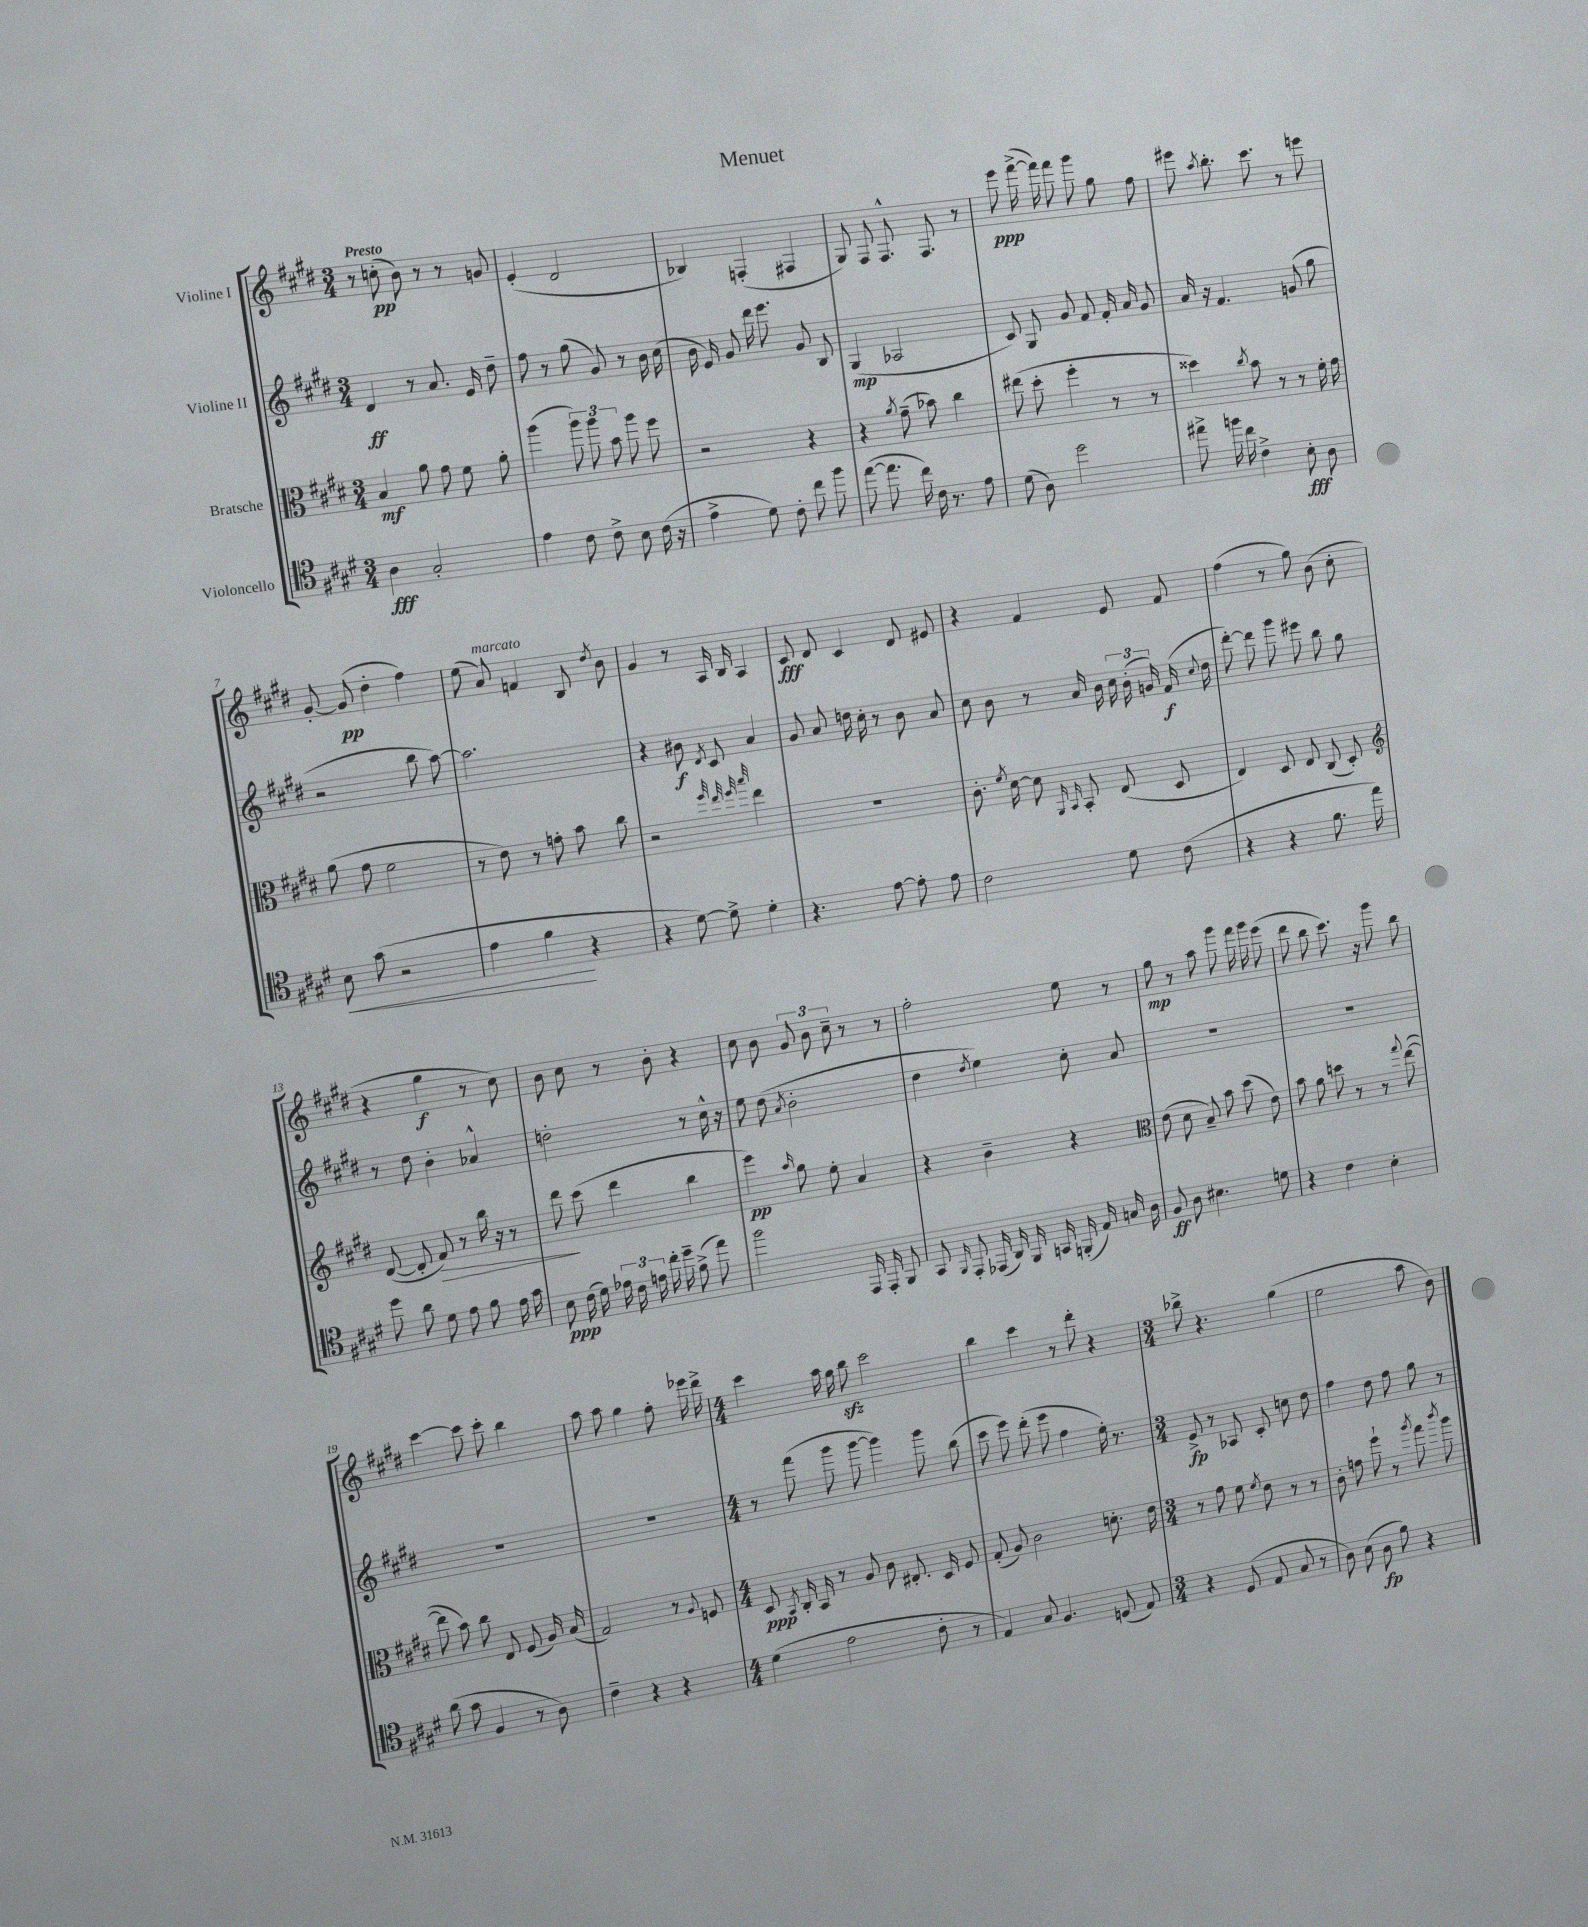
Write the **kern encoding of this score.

**kern	**kern	**kern	**kern
*staff4	*staff3	*staff2	*staff1
*clefC4	*clefC3	*clefG2	*clefG2
*k[f#c#g#d#]	*k[f#c#g#d#]	*k[f#c#g#d#]	*k[f#c#g#d#]
*M3/4	*M3/4	*M3/4	*M3/4
4A	4B	4d#	8r
.	.	.	(8cc'
2G#'	8a	8r	8b)
.	8g#	8.a	8r
.	8f#	.	8r
.	.	16e	.
.	8a'	8dd#~	8g
=	=	=	=
4e	(4aa	8ff#	(4e'
.	.	8r	.
8c#	12aa)	(8gg#	2d#
.	12aa	.	.
8c#^	.	8g#)	.
.	12b	.	.
8B	8aa	8r	.
(16c#	8ff#	16b	.
16r	.	(16cc#	.
=	=	=	=
4e^	2r	16b	4B-)
.	.	16e)	.
.	.	8g#	.
8d#)	.	16ddd#	(4F'
.	.	8.eee	.
8c#'	.	.	.
8cc#	4r	8g#	4F#
8ff#	.	8B	.
=	=	=	=
([8ee	4r	(4G#	8G#)
8.ee]	.	.	8F#
.	8qa	.	.
.	(8g#~	2A-	8.F#^^
16cc#)	.	.	.
16c#	8b-)	.	.
8.r	.	.	8.F#
.	4cc#	.	.
8e	.	.	8r
=	=	=	=
(8d#	(8ee#	8c#)	8eee
8A)	8dd#'	8G#	([16fff#^
.	.	.	16fff#])
2dd#	4ff#'	8g#	8fff#
.	.	8f#	8ggg#
.	8r	16f#'	8gg#
.	.	16a	.
.	8r	8g#	8ff#
=	=	=	=
8ee#^	4dd##)	16a	8eee#
.	.	16r	.
.	.	.	8qaa
16ff	.	4.f#	8.bb'
16cc#	.	.	.
.	8qcc#	.	.
4c#^	8b	.	.
.	.	.	8.ccc#
.	8r	.	.
8B'	8r	(8g	8r
8A	16f#'	8gg#	8eee
.	16g#	.	.
=	=	=	=
8B	(8a	2r	[8g#'
(8g#	8g#	.	(8g#]
2r	2f#	.	4dd#'
.	.	8bb	4ff#)
.	.	[8aa)	.
=	=	=	=
4e	8r	2.aa]	(8ee
.	8e)	.	8a)
4f#	8r	.	4f
.	8g'	.	.
4r	8b	.	8B
.	.	.	8qdd#
.	8cc#	.	8b
=	=	=	=
4r	2r	4r	4g#
[8d#)	.	8b#	8r
.	.	8qd#	.
8d#^]	.	8c#	16A
.	.	.	16B
.	32qqff#	.	.
.	32qqee	.	.
.	32qqff#	.	.
.	32qqbb	.	.
4d#'	4ee	4a	4A
=	=	=	=
4.r	2.r	8g#	8c#
.	.	8a	8d#
.	.	16dd	4c#
.	.	16cc#'	.
[8e	.	8r	.
8e']	.	8b	8d#
8e	.	8a	8e#
=	=	=	=
2c#	8.c#'	8cc#	4r
.	.	8b	.
.	8qf#	.	.
.	[16d#	.	.
.	8d#]	8r	4f#
.	16qqAA	.	.
.	16qqBB	.	.
.	8BB'	16a	.
.	.	16b	.
8d#	(8E	24cc#	8e
.	.	(24b'	.
.	.	24g)	.
(8c#	8D#	(16f#	8f#
.	.	8qqcc#	.
.	.	16dd#	.
=	=	=	=
4r	4E)	[8ddd#')	(4ff#
.	.	8ddd#]	.
4r	8D#	8ggg#	8r
.	8E	8eee#	8gg#)
8.f#	(8C#	8bb	(8b
.	8D#')	8gg#	8cc#'
16ee)	.	.	.
=	=	=	=
*	*clefG2	*	*
8dd#	([8d#	8r	4r
8a	8d#']	8dd#	.
8d#	8f#)	4b'	4gg#
8e	8r	.	.
8f#	16bb	4a-^^	8r
.	16r	.	.
16e	8r	.	8cc#)
16g#	.	.	.
=	=	=	=
8B	8ddd#	2dd'	8b
(16c#	(8ccc#	.	8cc#
16d#)	.	.	.
24e-	4ddd#	.	8r
24c#	.	.	.
24e	.	.	.
16cc#'	.	.	8b'
16dd#~	.	.	.
(8f#^	4bb	8r	4r
8ee)	.	16cc#^^	.
.	.	16r	.
=	=	=	=
2ff#	4eee)	8ee	8cc#
.	.	(8dd#	8b
.	16qqaa	8qa	.
.	8gg#	2b'	12g#
.	.	.	12b
.	8ee'	.	.
.	.	.	12cc#~
16EE	4a	.	8r
16EE'	.	.	.
8FF#	.	.	8r
=	=	=	=
8GG#	4r	4dd#	2ff#'
16qqFF#	.	.	.
8EE'	.	.	.
.	.	8qdd#	.
(16EE-	4b~	4ee)	.
16AA)	.	.	.
16FF#	.	.	.
16GG	.	.	.
(16FF'	4r	8cc#'	8ee
16E)	.	.	.
16G	.	8a	8r
16A	.	.	.
=	=	=	=
*	*clefC3	*	*
8F#	(8e	2.r	8gg#
8A	8d#	.	8r
4.B#	8B~)	.	8aa
.	8b	.	8ggg#
.	(8dd#	.	16fff#
.	.	.	16ggg#
8d	8e)	.	(8eee
=	=	=	=
4r	8b	2.r	8ddd#
.	8a	.	8bb
4c#	8dd	.	8.ccc#)
.	8r	.	.
.	.	.	16r
4B'	8r	.	8ggg#
.	8qqgg#	.	.
.	([8ee	.	8bb
=	=	=	=
(8a	8ee]	2.r	[4ccc#
8g#	8b)	.	.
4F#	8cc#	.	8ccc#]
.	8E	.	8ccc#'
8r	(8F#	.	4bb
8A)	16A)	.	.
.	(16B	.	.
=	=	=	=
4c#~	2G#)	2.r	8aa
.	.	.	8aa
4r	.	.	4gg#
4r	8r	.	8ff#'
.	8qqA	.	.
.	8F	.	16eee-
.	.	.	16ddd#^
=	=	=	=
*M4/4	*M4/4	*M4/4	*M4/4
(4d#	8D#	8r	4ccc#
.	8qBB	.	.
.	16C#'	(8fff#	.
.	16BB	.	.
2e	8r	8ggg#	16aa
.	.	.	16gg#
.	8A	[8ggg#	8bb
.	8c#	4ggg#])	2ccc#
.	8.E#'	.	.
8c#'	.	8ggg#	.
.	16D#	.	.
8r	8F#	(8bb	.
=	=	=	=
4E)	(8G#'	8ccc#	4bb
.	8A)	8eee)	.
8G#	2c#	(8ddd#'	4ccc#
4.F#	.	8eee	.
.	.	4ff#	8r
.	.	.	8ddd#'
(8D	8.d'	16ee')	4r
.	.	8.r	.
8E)	.	.	.
.	16e	.	.
=	=	=	=
*M3/4	*M3/4	*M3/4	*M3/4
4r	8r	8e^	8bb-^
.	8g#	8r	4.r
(8D#	8f#	8A-	.
.	8qf#	.	.
8E	8e	8c#'	.
8G#	8r	8cc	(4gg#
8r	8r	8dd#	.
=	=	=	=
8A)	8c#'	4ff#	2ee
(8B	8g	.	.
8A	8ff#`	8dd#	.
8f#)	8r	8ff#	.
.	8qaa	.	.
4r	8gg#	8gg#	8aa
.	8qccc#	.	.
.	8aa	8r	8b)
==	==	==	==
*-	*-	*-	*-
